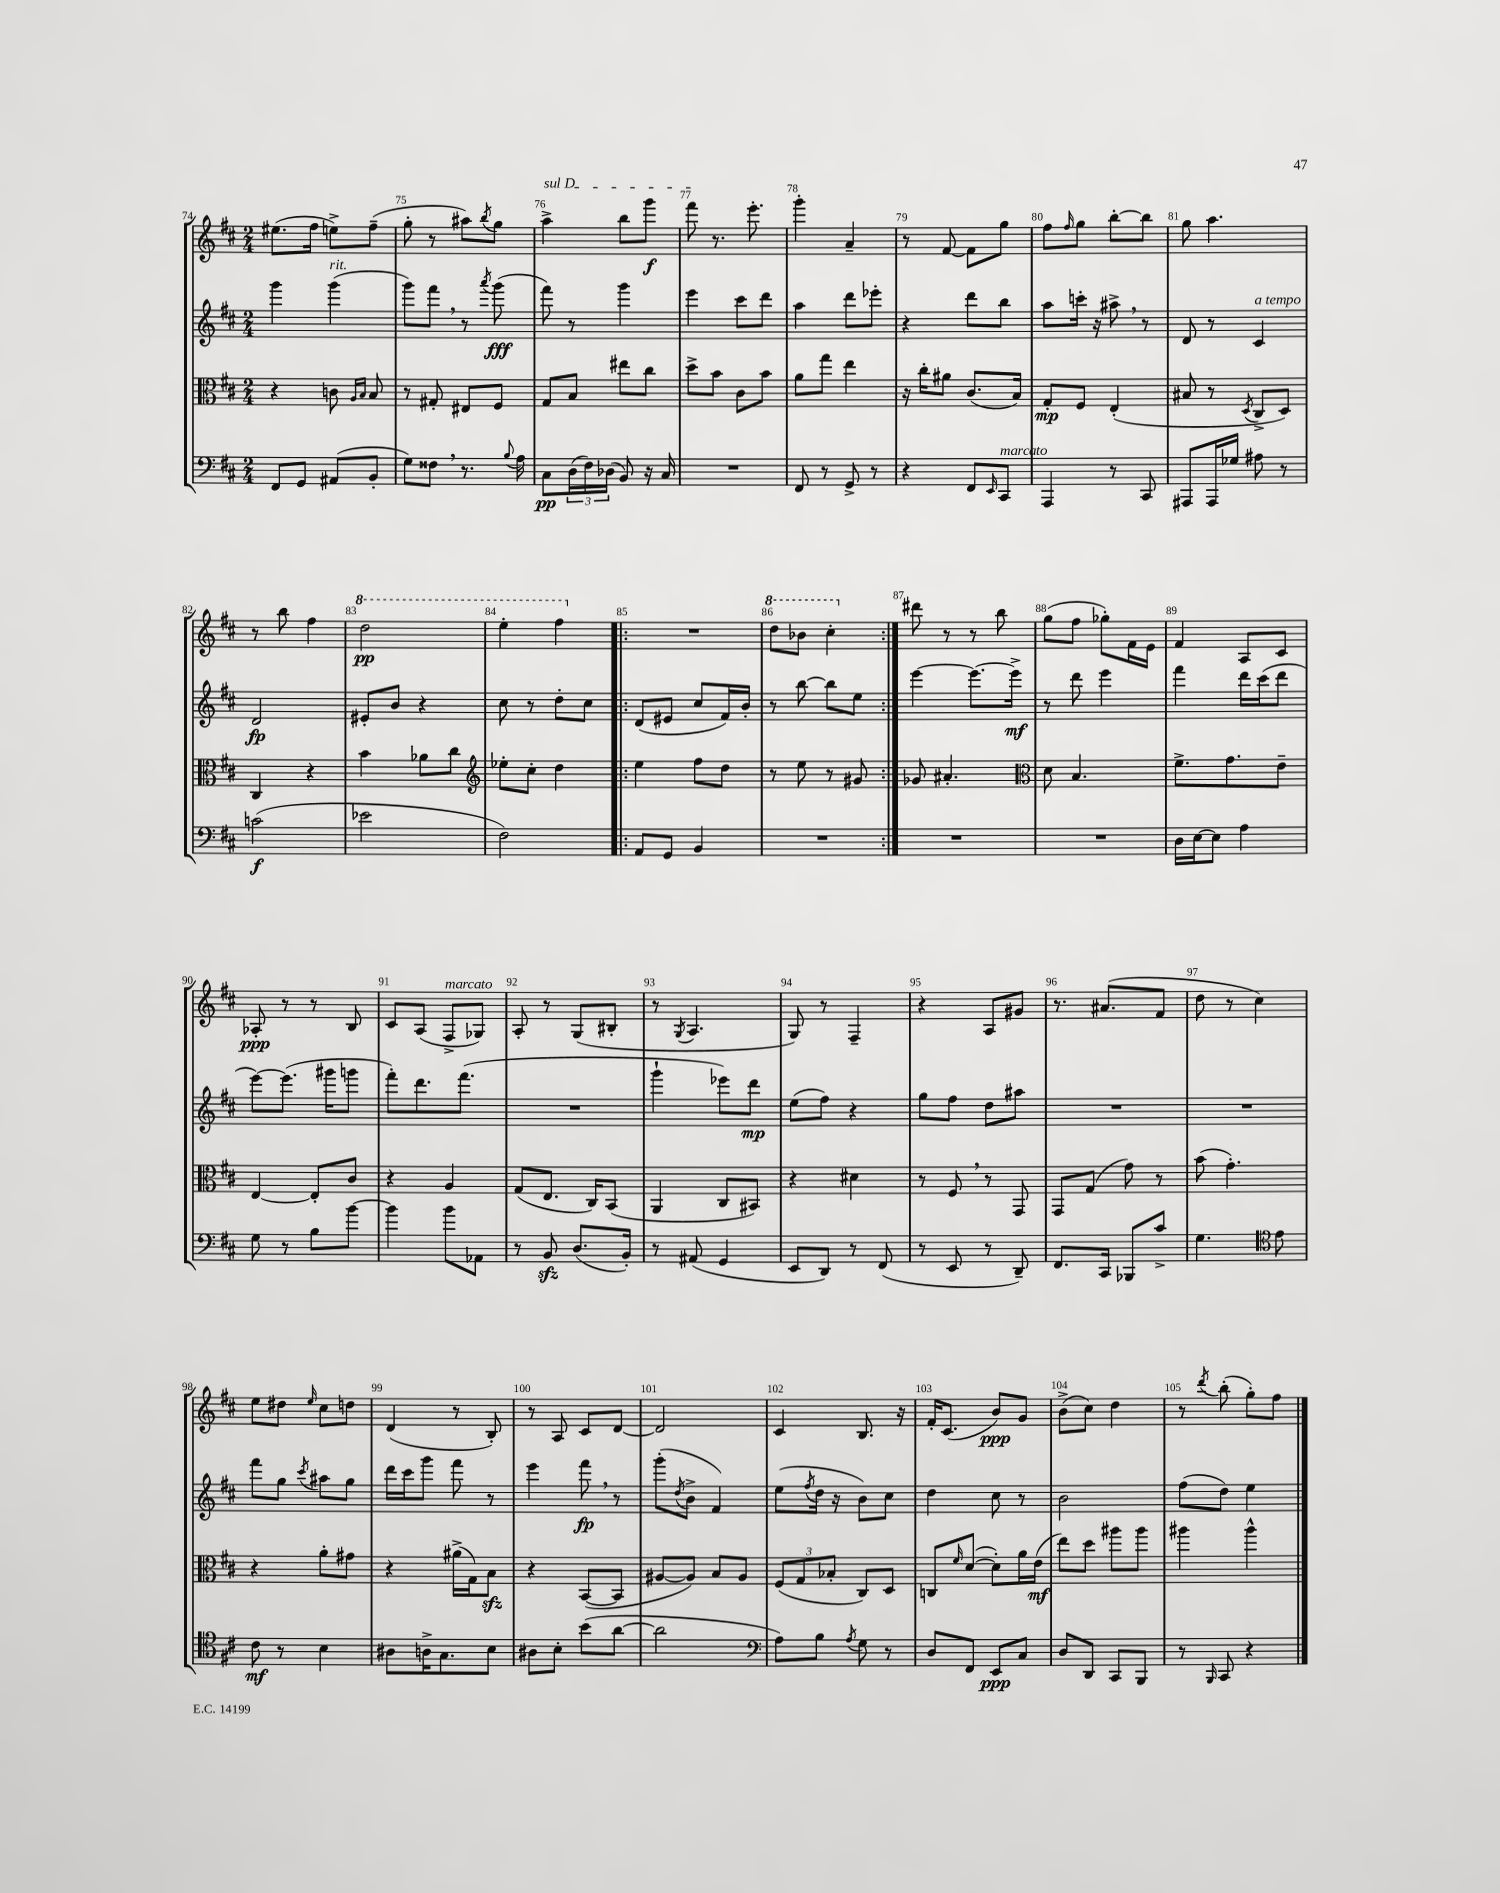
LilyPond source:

<<
\new StaffGroup <<
\new Staff = "s0" {
    \clef treble \key d \major \numericTimeSignature \time 2/4
    eis''8.( fis''16 e''8->) fis''8--( |
    g''8-. r8 ais''8) \acciaccatura { b''8 } g''8 |
    \once \override TextSpanner.bound-details.left.text = \markup { \italic "sul D" } a''4->\startTextSpan b''8 g'''8\f |
    fis'''8\stopTextSpan r8. e'''8.-. |
    g'''4-. a'4-- |
    r8 fis'8~ fis'8 g''8 |
    fis''8 \grace { fis''16 } g''8 b''8~-. b''8 |
    g''8 a''4. |
    r8 b''8 fis''4 |
    \ottava #1 d'''2\pp |
    e'''4-. fis'''4 \ottava #0 |
    \repeat volta 2 { R2 |
    \ottava #1 d'''8 bes''8 cis'''4-. \ottava #0 | }
    dis'''8 r8 r8 b''8 |
    g''8( fis''8 ges''8-.) fis'16 e'16 |
    fis'4 a8 cis'8 |
    aes8-.\ppp r8 r8 b8 |
    cis'8 a8( fis8->^\markup { \italic "marcato" } ges8) |
    a8-. r8 g8( bis8-. |
    r8 \acciaccatura { g8 } a4. |
    g8) r8 fis4-- |
    r4 a8 gis'8 |
    r8. ais'8.( fis'8 |
    d''8 r8 cis''4) |
    e''8 dis''8 \grace { e''16 } cis''8 d''8 |
    d'4( r8 b8-.) |
    r8 a8 cis'8 d'8~ |
    d'2 |
    cis'4 b8. r16 |
    fis'16-. cis'8.( b'8\ppp) g'8 |
    b'8->( cis''8) d''4 |
    r8 \acciaccatura { d'''8 } b''8-.( g''8-.) fis''8 \bar "|." |
}
\new Staff = "s1" {
    \clef treble \key d \major \numericTimeSignature \time 2/4
    g'''4 g'''4^\markup { \italic "rit." }( |
    g'''8) fis'''8 \breathe r8 \acciaccatura { a'''8 } g'''8\fff( |
    fis'''8) r8 g'''4 |
    e'''4 cis'''8 d'''8 |
    a''4 d'''8 ees'''8-. |
    r4 d'''8 b''8 |
    a''8 c'''16-. r16 ais''8-> \breathe r8 |
    d'8 r8 cis'4^\markup { \italic "a tempo" } |
    d'2\fp |
    eis'8-. b'8 r4 |
    cis''8 r8 d''8-. cis''8 |
    \repeat volta 2 { d'8( eis'8 cis''8 fis'16) b'16-. |
    r8 b''8~ b''8 e''8 | }
    e'''4~ e'''8.~ e'''16->\mf |
    r8 d'''8 e'''4 |
    fis'''4 d'''16 cis'''16( d'''8 |
    e'''8~) e'''8.( gis'''16 g'''8 |
    fis'''8-.) d'''8. fis'''8.( |
    R2 |
    g'''4-! ees'''8) d'''8\mp |
    e''8( fis''8) r4 |
    g''8 fis''8 d''8 ais''8 |
    R2 |
    R2 |
    fis'''8 g''8 \acciaccatura { cis'''8 } ais''8 g''8 |
    d'''16 cis'''16 g'''8 fis'''8 r8 |
    e'''4 fis'''8\fp \breathe r8 |
    g'''8-.( \acciaccatura { d''8 } b'8-> fis'4) |
    e''8( \acciaccatura { fis''8 } d''16 r16 b'8) cis''8 |
    d''4 cis''8 r8 |
    b'2 |
    fis''8( d''8) e''4 \bar "|." |
}
\new Staff = "s2" {
    \clef alto \key d \major \numericTimeSignature \time 2/4
    r4 c'8 \grace { a16 b16 } b8 |
    r8 gis8-. eis8 fis8 |
    g8 b8 eis''8 cis''8 |
    d''8-> b'8 cis'8 b'8 |
    a'8 g''8 e''4 |
    r16 cis''16-. ais'8 cis'8.( b16) |
    g8-.\mp fis8 e4-.( |
    bis8 r8 \acciaccatura { d8 } cis8-> d8) |
    cis4 r4 |
    b'4 aes'8 cis''8 |
    \clef treble ees''8-. cis''8-. d''4 |
    \repeat volta 2 { e''4 fis''8 d''8 |
    r8 e''8 r8 gis'8 | }
    ges'8 ais'4.-. |
    \clef alto d'8 b4. |
    fis'8.-> g'8. e'8-- |
    e4~ e8-. cis'8 |
    r4 a4 |
    g8( e8. cis16) b,8( |
    a,4 cis8 bis,8) |
    r4 dis'4 |
    r8 fis8 \breathe r8 g,8 |
    g,8 g8( g'8) r8 |
    b'8( g'4.-.) |
    r4 a'8-. gis'8 |
    r4 ais'16->( g16) b8\sfz |
    r4 b,8~( b,8 |
    ais8~ ais8) b8 ais8 |
    \tuplet 3/2 { fis8( g8 bes8-. } cis8) d8 |
    c8 \grace { fis'16 } d'8~( d'8-.) a'16 e'16\mf( |
    e''8) d''8 ais''8 ais''8 |
    ais''4 ais''4-^ \bar "|." |
}
\new Staff = "s3" {
    \clef bass \key d \major \numericTimeSignature \time 2/4
    fis,8 g,8 ais,8( b,8-. |
    g8) fisis8 \breathe r8. \appoggiatura { b8 } a16 |
    cis8\pp \tuplet 3/2 { d16( fis16) des16( } b,8) r16 cis16 |
    R2 |
    fis,8 r8 g,8-> r8 |
    r4 fis,8 \grace { e,16 } cis,8^\markup { \italic "marcato" } |
    a,,4 r8 cis,8 |
    ais,,8 ais,,16 ges16 ais8 r8 |
    c'2\f( |
    ees'2 |
    fis2) |
    \repeat volta 2 { a,8 g,8 b,4 |
    R2 | }
    R2 |
    R2 |
    d16 e16~ e8 a4 |
    g8 r8 b8 b'8~ |
    b'4 b'8 aes,8 |
    r8 b,8\sfz d8.( b,16-.) |
    r8 ais,8( g,4 |
    e,8 d,8) r8 fis,8( |
    r8 e,8 r8 d,8--) |
    fis,8. cis,16 bes,,8 cis'8-> |
    g4. \clef tenor e'8 |
    cis'8\mf r8 b4 |
    ais8 a16-> g8. b8 |
    ais8 b8-. b'8( a'8~ |
    a'2 |
    \clef bass a8) b8 \acciaccatura { a8 } g8 r8 |
    d8 fis,8 e,8\ppp cis8 |
    d8 d,8 cis,8 b,,8 |
    r8 \grace { b,,16 } cis,8 r4 \bar "|." |
}
>>
>>
\layout { \context { \Score currentBarNumber = #74 \override BarNumber.break-visibility = ##(#f #t #t) barNumberVisibility = #all-bar-numbers-visible } }
